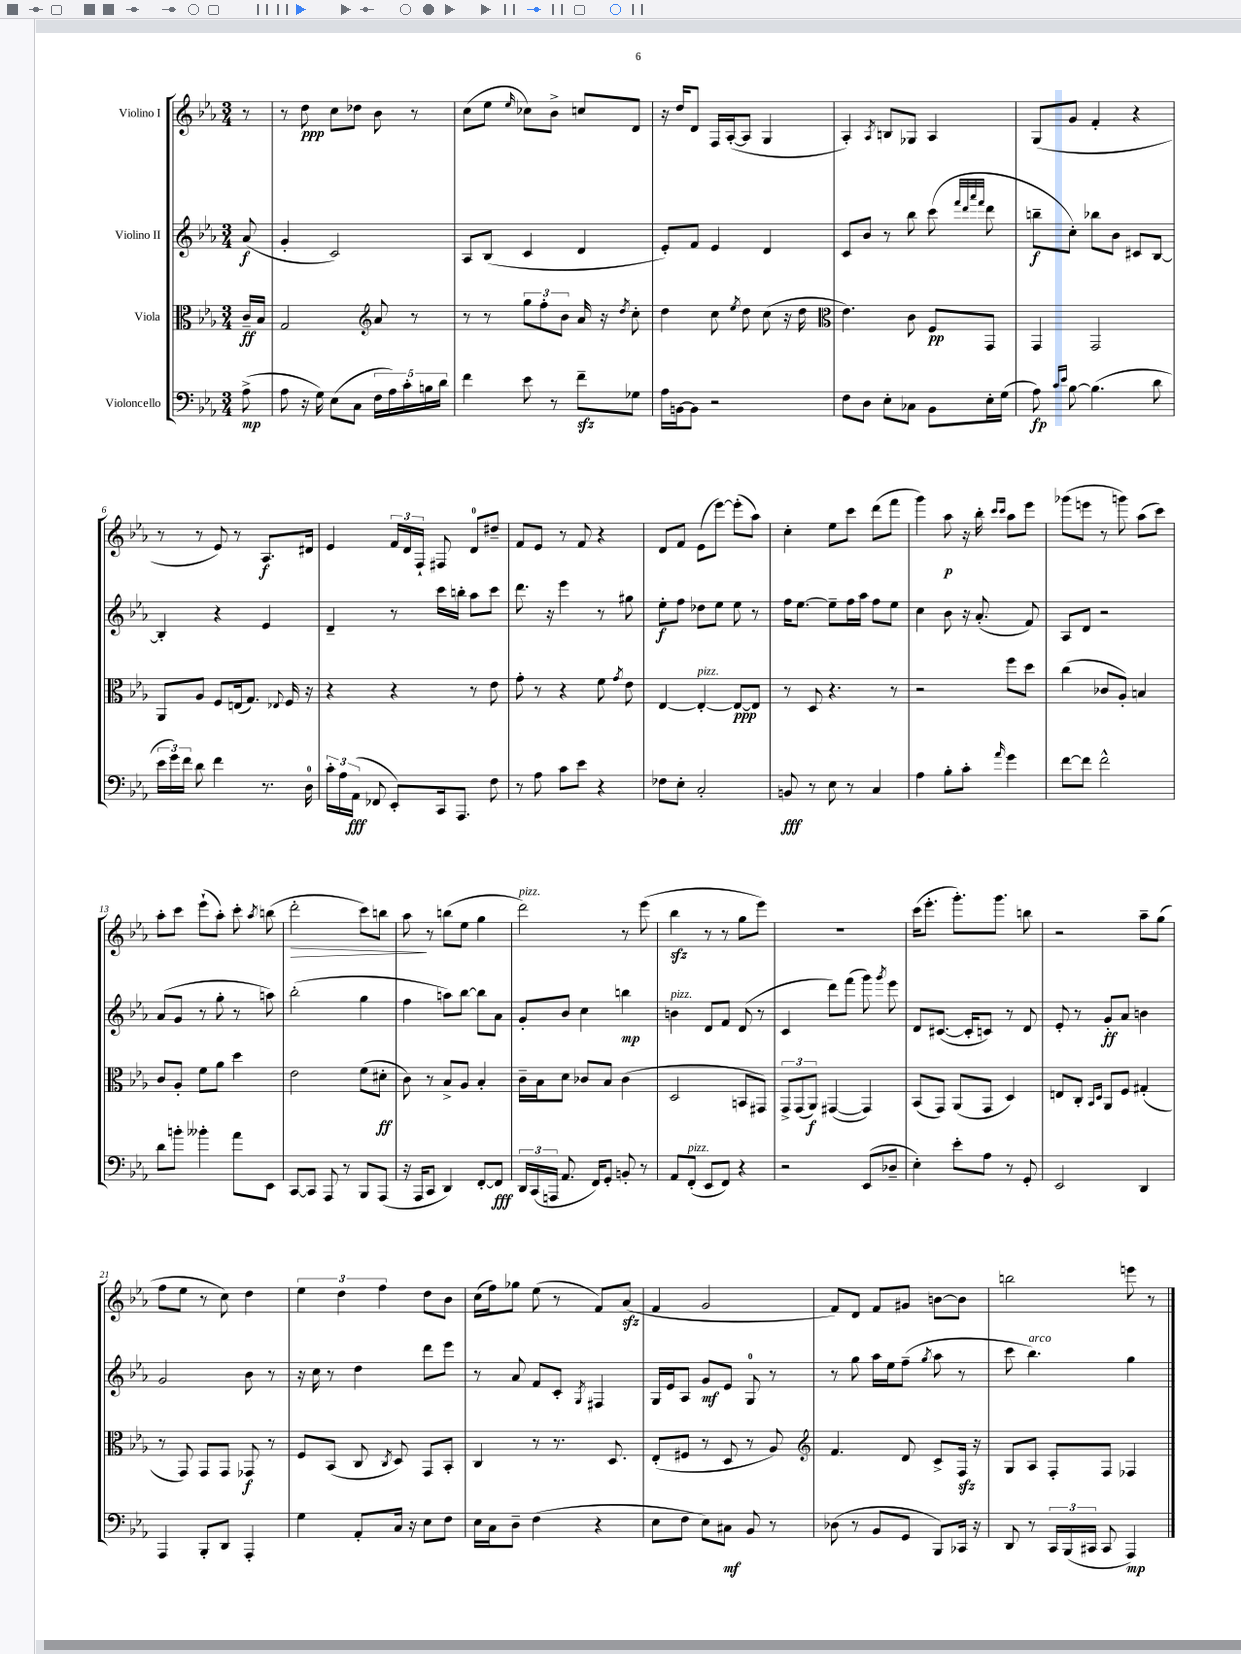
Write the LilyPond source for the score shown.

<<
\new StaffGroup <<
\new Staff = "s0" \with { instrumentName = "Violino I" } {
    \clef treble \key ees \major \numericTimeSignature \time 3/4 \partial 8
    \autoBeamOff r8 |
    r8 d''8\ppp c''8[ des''8] bes'8 r8 |
    c''8[( ees''8] \grace { ees''16 } ces''8[) bes'8]-> c''8[ d'8] |
    r16 d''16[ d'8] f16[ aes16~-.( aes8] g4 |
    aes4-.) \acciaccatura { aes8 } b8[ ges8] aes4 |
    g8[( g'8] f'4-. r4 |
    r8 r8 ees'8) r8 aes8.[\f dis'16] |
    ees'4 \tuplet 3/2 { f'16[ d'16 f16]-! } fis8 d'8[-0 dis''8]-- |
    f'8[ ees'8] r8 f'8 r4 |
    d'8[ f'8] ees'8[( ees'''8]~) ees'''8[-.( aes''8]) |
    c''4-. ees''8[ c'''8] d'''8[( f'''8] |
    g'''4) aes''8\p r16 bes''16-. \grace { c'''16[ c'''16] } aes''8[ ees'''8] |
    ges'''8[( e'''8] r8 g'''8) aes''8[( c'''8]) |
    aes''8[-. c'''8] ees'''8[-!( aes''8]-.) c'''8-. \acciaccatura { aes''8 } b''8( |
    d'''2-.\> c'''8[) b''8] |
    aes''8\! r8 b''8[( ees''8] g''4 |
    d'''2^\markup { \italic "pizz." }) r8 ees'''8( |
    bes''4\sfz r8 r8 g''8[ ees'''8]) |
    R2. |
    c'''16[( ees'''8.]-. g'''8.[-.) g'''8.] b''8 |
    r2 aes''8[-- g''8]( |
    f''8[ ees''8] r8 c''8) d''4 |
    \tuplet 3/2 { ees''4 d''4 f''4 } d''8[ bes'8] |
    c''16[( f''16) ges''8] ees''8( r8 f'8[) aes'8]\sfz( |
    f'4 g'2 |
    f'8[) d'8] f'8[ gis'8] b'8[~ b'8] |
    b''2 e'''8 r8 \bar "|." |
}
\new Staff = "s1" \with { instrumentName = "Violino II" } {
    \clef treble \key ees \major \numericTimeSignature \time 3/4 \partial 8
    \autoBeamOff aes'8\f( |
    g'4-. c'2) |
    aes8[ bes8]( c'4 d'4 |
    ees'8[-.) f'8] ees'4 d'4 |
    c'8[ bes'8] r8 bes''8 c'''8( \grace { f'''32[ d'''32 aes'''32 f'''32] } d'''8 |
    b''8[--\f c''8]-.) bes''8[ bes'8] cis'8[ bes8]~ |
    bes4-. r4 ees'4 |
    d'4-- r8 c'''16[ b''16]-. aes''8[ c'''8] |
    d'''8. r16 ees'''4 r8 gis''8 |
    ees''8[-.\f f''8] des''8[ ees''8] ees''8 r8 |
    f''16[ ees''8.]~ ees''8[-- f''16 aes''16] f''8[ ees''8] |
    c''4 bes'8 r16 aes'8.-.( f'8) |
    aes8[ d'8] r2 |
    aes'8[( g'8] r8 g''8-. r8 a''8) |
    bes''2-.( g''4 |
    f''4 a''8[) bes''8]~ bes''8[ aes'8] |
    g'8[-. bes'8] c''4 b''4\mp |
    b'4^\markup { \italic "pizz." } d'8[ f'8] d'8( r8 |
    c'4 d'''8[) f'''8]( g'''8) \acciaccatura { g'''8 } ees'''8 |
    d'8[ cis'8.]~( cis'16[-. c'8]) r8 d'8 |
    ees'8-. r8 g'8[-.\ff aes'8] b'4 |
    g'2 bes'8 r8 |
    r16 c''16 r8 d''4 d'''8[ ees'''8] |
    r8 aes'8 f'8[ c'8]-. \acciaccatura { g8 } fis4 |
    g16[ ees'16 aes8] g'8[\mf ees'8] g8-0 r8 |
    r8 g''8 aes''16[ ees''16 f''8]--( \acciaccatura { g''8 } aes''8 r8 |
    c'''8 bes''4.^\markup { \italic "arco" }) g''4 \bar "|." |
}
\new Staff = "s2" \with { instrumentName = "Viola" } {
    \clef alto \key ees \major \numericTimeSignature \time 3/4 \partial 8
    \autoBeamOff c'16[--\ff bes16] |
    g2 \clef treble aes'8 r8 |
    r8 r8 \tuplet 3/2 { g''8[ f''8-. bes'8] } aes'16 r16 \acciaccatura { d''8 } c''8-. |
    d''4 c''8 \acciaccatura { ees''8 } d''8 c''8( r16 d''16 |
    \clef alto ees'4.) c'8 f8[\pp g,8] |
    g,4 g,2 |
    aes,8[ aes8] f8[ e16( g8.]) \appoggiatura { ees8 } f16 r16 |
    r4 r4 r8 ees'8 |
    g'8-. r8 r4 f'8 \acciaccatura { g'8 } ees'8 |
    ees4~ ees4~-.^\markup { \italic "pizz." } ees8[~\ppp ees8] |
    r8 d8 r4. r8 |
    r2 f''8[ d''8] |
    c''4( ces'8[ aes8]-.) b4 |
    c'8[ aes8]-. f'8[ aes'8] d''4 |
    ees'2 f'8[( dis'8]-.\ff |
    c'8) r8 bes8[-> aes8] bes4-. |
    c'16[-- bes16 d'8] ces'8[ bes8] ces'4( |
    d2 b,8[ gis,8]) |
    \tuplet 3/2 { g,8[-> g,8( aes,8]\f) } gis,4~( gis,4) |
    bes,8[( g,8]) aes,8[( g,8] d4) |
    e8[ c8]-. \grace { bes,16[ d16] } aes,8[ f8] gis4-.( |
    r8 g,8) g,8[ g,8] ges,8\f r8 |
    f8[ bes,8]( c8 \acciaccatura { c8 } d8) g,8[ bes,8]-. |
    c4 r8 r8. d8. |
    ees8[-.( fis8] r8 d8 r8 aes8) |
    \clef treble f'4. d'8 c'8[-> f16]\sfz r16 |
    g8[ aes8] f8[-. f8] fes4 \bar "|." |
}
\new Staff = "s3" \with { instrumentName = "Violoncello" } {
    \clef bass \key ees \major \numericTimeSignature \time 3/4 \partial 8
    \autoBeamOff aes8->\mp( |
    aes8 r16 g16) ees8[( c8] \tuplet 5/4 { f16[ aes16) c'16-. b16 d'16] } |
    f'4 ees'8 r8 f'8[--\sfz ges8] |
    aes16[ b,16~ b,8] r2 |
    f8[ d8] ees8[-. ces8] bes,8[ ees16-. g16]( |
    aes8\fp) \grace { c'16[ ees'16] } bes8~ bes4.( d'8 |
    \tuplet 3/2 { ees'16[ g'16) f'16] } d'8 f'4 r8. d16-0 |
    \tuplet 3/2 { c'16[-. aes16 aes,16]\fff( } fes,8 ees,8[-.) c,16 aes,,8.] f8 |
    r8 aes8 c'8[ ees'8] r4 |
    fes8[ ees8]-. c2-. |
    b,8\fff r8 ees8 r8 c4 |
    aes4 bes8[-. c'8]-. \grace { aes'16 } g'4 |
    f'8[~ f'8] f'2-^ |
    d'8[ b'8]-. beses'4-. aes'8[ ees,8] |
    c,8[~ c,8] aes,,8 r8 bes,,8[ aes,,8]( |
    r16 aes,,16[ c,8] d,4) f,8[~-. f,8]\fff |
    \tuplet 3/2 { d,16[ c,16( a,,16] } aes,8. f,16[) g,8]-. b,8-. r8 |
    aes,8[ f,8]-.^\markup { \italic "pizz." }( ees,8[ f,8]) r4 |
    r2 ees,8[( des8]-- |
    ees4-.) ees'8[-. aes8] r8 g,8-. |
    ees,2 d,4 |
    aes,,4 bes,,8[-. d,8] aes,,4-. |
    g4 aes,8[-. c16] r16 ees8[ f8] |
    ees16[ c16 d8]-- f4( r4 |
    ees8[ f8] ees8[) cis8]\mf bes,8 r8 |
    des8( r8 bes,8[ g,8] bes,,8[) ces,16] r16 |
    d,8 r8 \tuplet 3/2 { c,16[ bes,,16( cis,16] } cis,8 aes,,4\mp) \bar "|." |
}
>>
>>
